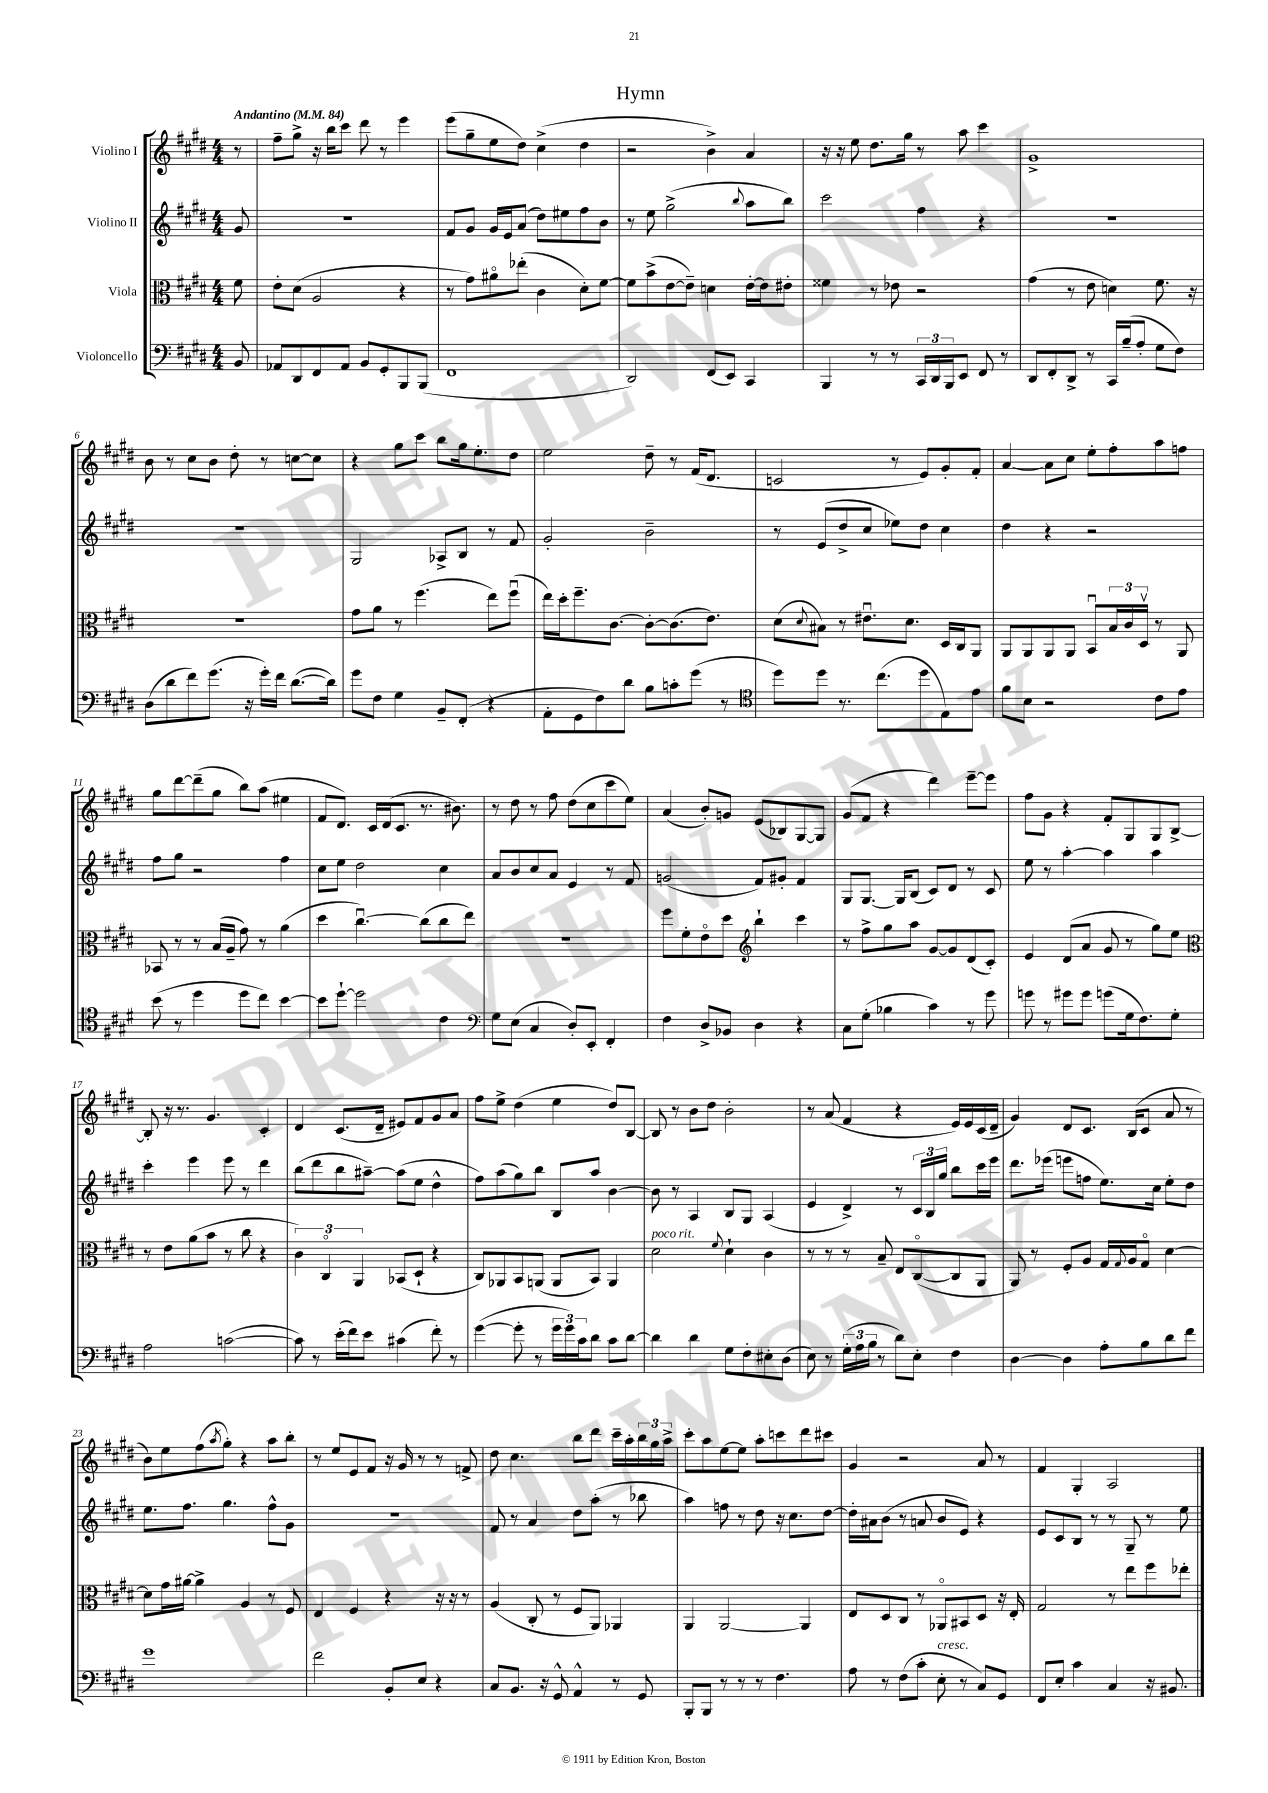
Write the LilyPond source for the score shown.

\header { title = "Hymn" }
<<
\new StaffGroup <<
\new Staff = "s0" \with { instrumentName = "Violino I" } {
    \clef treble \key e \major \numericTimeSignature \time 4/4 \partial 8 \tempo "Andantino" 4 = 84
    r8 |
    fis''8-- gis''8-> r16 b''16 cis'''8 dis'''8 r8 e'''4 |
    e'''8( gis''8-- e''8 dis''8) cis''4->( dis''4 |
    r2 b'4->) a'4 |
    r16 r16 e''8 dis''8. gis''16 r8 a''8 cis'''4 |
    gis'1-> |
    b'8 r8 cis''8 b'8 dis''8-. r8 c''8~ c''8 |
    r4 gis''8 cis'''8 b''8 gis''16 e''8.-. dis''8 |
    e''2 dis''8-- r8 fis'16( dis'8. |
    c'2 r8 e'8) gis'8-. fis'8-. |
    a'4~ a'8 cis''8 e''8-. fis''8-. a''8 f''8 |
    gis''8 dis'''8~ dis'''8--( gis''8 b''8) a''8( eis''4 |
    fis'8 dis'8.) cis'16 dis'16( cis'8. r8. bis'8.) |
    r8 dis''8 r8 fis''8 dis''8( cis''8 cis'''8 e''8) |
    a'4( b'8-.) g'8 e'8( bes8) gis8~ gis8 |
    gis'8( fis'8 r4 dis'''4) e'''8~-- e'''8 |
    fis''8 gis'8 r4 fis'8-. gis8 gis8 b8~-> |
    b8-. r16 r8. gis'4. cis'4-. |
    dis'4 cis'8.( dis'16-- eis'8) fis'8 gis'8 a'8 |
    fis''8 e''8-> dis''4( e''4 dis''8) b8~ |
    b8 r8 b'8 dis''8 b'2-. |
    r8 a'8( fis'4 r4 e'16) e'16 cis'16( dis'16-- |
    gis'4) dis'8 cis'8. b16( cis'8 a'8 r8 |
    b'8) e''8 fis''8( \acciaccatura { a''8 } gis''8-.) r4 a''8 b''8-. |
    r8 e''8 e'8 fis'8 r16 gis'16 r8 r8 f'8-> |
    dis''8 cis''4. b''8 dis'''8 cis'''16-- a''16-. \tuplet 3/2 { b''16 gis''16 a''16-> } |
    cis'''8-. a''8 e''8~ e''8 a''8-. c'''8 dis'''8 cis'''8 |
    gis'4 r2 a'8 r8 |
    fis'4 gis4-. a2 \bar "|." |
}
\new Staff = "s1" \with { instrumentName = "Violino II" } {
    \clef treble \key e \major \numericTimeSignature \time 4/4 \partial 8
    gis'8 |
    R1 |
    fis'8 gis'8 gis'16 e'16 a'8( dis''8) eis''8 fis''8 b'8 |
    r8 e''8 gis''2->( \appoggiatura { b''8 } a''8 b''8) |
    cis'''2 fis''4 r4 |
    R1 |
    R1 |
    gis2 aes8-> b8 r8 fis'8 |
    gis'2-. b'2-- |
    r8 e'8( dis''8-> cis''8 ees''8) dis''8 cis''4 |
    dis''4 r4 r2 |
    fis''8 gis''8 r2 fis''4 |
    cis''8 e''8 dis''2 cis''4 |
    a'8 b'8 cis''8 a'8 e'4 r8 fis'8 |
    g'2( fis'8) gis'8-. fis'4 |
    gis8 gis8.~ gis16 b8( cis'8) dis'8 r8 cis'8 |
    e''8 r8 a''4~-. a''4 a''4 |
    cis'''4-. e'''4 e'''8 r8 dis'''4 |
    b''8( dis'''8 b''8 ais''8~--) ais''8( e''8 dis''4-^ |
    fis''8) a''8( gis''8) b''8 b8 a''8 b'4~ |
    b'8 r8 a4 b8 gis8 a4( |
    e'4 dis'4->) r8 \tuplet 3/2 { cis'16 b16 gis''16 } b''8 cis'''16 e'''16 |
    dis'''8. ees'''16( e'''8 f''8 e''8.) cis''16 e''8-. dis''8 |
    e''8. fis''8. gis''4. fis''8-^ gis'8 |
    R1 |
    fis'8 r8 a'4 dis''8 a''8-.( r8 bes''8 |
    a''4) f''8 r8 dis''8 r16 cis''8. dis''8~ |
    dis''16-. ais'16 b'8( r8 a'8 b'8 e'8) r4 |
    e'8 cis'8 b8 r8 r8 gis8-- r8 e''8 \bar "|." |
}
\new Staff = "s2" \with { instrumentName = "Viola" } {
    \clef alto \key e \major \numericTimeSignature \time 4/4 \partial 8
    fis'8 |
    e'8-. dis'8( a2 r4 |
    r8 gis'8) ais'8\flageolet ees''8-.( cis'4 dis'8-.) fis'8~ |
    fis'8 b'8->( e'8~ e'8--) d'4 e'16~-. e'16 eis'8-. |
    fisis'4 r8 ees'8 r2 |
    gis'4( r8 e'8 d'4) fis'8. r16 |
    R1 |
    gis'8 a'8 r8 fis''4.( e''8) fis''8\downbow( |
    e''16) dis''16-. fis''8.-- cis'8.~ cis'8~-. cis'8.( e'8.) |
    dis'8( \appoggiatura { dis'8 } bis8) r8 eis'8.\downbow dis'8. dis16 cis16 a,8 |
    a,8 a,8 a,8 a,8 b,8\downbow \tuplet 3/2 { b16 cis'16 dis16\upbow } r8 a,8 |
    bes,8 r8 r8 b16( a16-- gis'8) r8 a'4( |
    dis''4 cis''4.~\downbow) cis''8( cis''8 e''8) |
    r1 |
    fis''8 fis'8-. e'8\flageolet dis''8 \clef treble b''4-! cis'''4 |
    r8 fis''8-> gis''8 a''8 gis'8~ gis'8 dis'8( cis'8-.) |
    e'4 dis'8( a'8 gis'8 r8 gis''8) e''8 |
    \clef alto r8 e'8 a'8( b'8 r8 cis''8 r4 |
    \tuplet 3/2 { cis'4) cis4\flageolet a,4 } bes,8( dis8-! r4 |
    cis8) aes,8 b,8 a,8( a,8 b,8) a,4 |
    dis'2^\markup { \italic "poco rit." } \appoggiatura { fis'8 } dis'4-! cis'4 |
    r8 r8 r8 b8-- e8 cis8~\flageolet( cis8 a,8 |
    a,8) r8 fis8-. a8 gis16 \appoggiatura { gis8 } a16 gis8\flageolet dis'4~ |
    dis'8 gis'16 ais'16~ ais'4-> a4 r8 fis8 |
    e4 fis4 r4 r16 r16 r8 |
    a4( cis8-. r8 fis8 a,8) aes,4 |
    a,4 a,2~ a,4 |
    e8 dis8 cis8 r8 aes,8\flageolet bis,8 dis8 r16 e16-. |
    gis2 r8 e''8 fis''8 ees''8-. \bar "|." |
}
\new Staff = "s3" \with { instrumentName = "Violoncello" } {
    \clef bass \key e \major \numericTimeSignature \time 4/4 \partial 8
    b,8 |
    aes,8 dis,8 fis,8 aes,8 b,8 gis,8-. b,,8 b,,8( |
    fis,1 |
    dis,2) fis,8( e,8) cis,4 |
    b,,4 r8 r8 \tuplet 3/2 { cis,16 dis,16 b,,16 } e,8 fis,8 r8 |
    dis,8 fis,8-. dis,8-> r8 cis,16 b16--( a8-. gis8 fis8) |
    dis8( dis'8 fis'8) gis'8.( r16 gis'16-.) fis'16 dis'8.~( dis'16) |
    gis'8 fis8 gis4 b,8-- fis,8-.( r4 |
    a,8-. gis,8 fis8) dis'8 b8 c'8-. gis'8( r8 |
    \clef tenor dis''8) dis''8 r8. cis''8.( dis''8 e8) e'8 |
    fis'8 b8 r2 cis'8 e'8 |
    b'8( r8 dis''4 dis''8 cis''8) b'4~ |
    b'8 dis''8~-! dis''2 cis'4 |
    \clef bass gis8 e8( cis4 dis8-.) e,8-. fis,4-. |
    fis4 dis8-> bes,8 dis4 r4 |
    cis8 gis8-.( bes4 cis'4) r8 gis'8 |
    g'8 r8 gis'8 gis'8 g'8( gis16 fis8.) gis8-. |
    a2 c'2~( |
    c'8) r8 e'16-.( fis'16) e'8 cis'4( fis'8-.) r8 |
    gis'4~( gis'8-. r8 \tuplet 3/2 { gis'16 gis'16) cis'16 } dis'8 cis'8 dis'8~ |
    dis'4 dis'4 gis8 fis8-. eis8-. dis8( |
    e8) r8 \tuplet 3/2 { gis16-.( a16 b16 } r8 dis'8) e8-. fis4 |
    dis4~ dis4 a8-. b8 dis'8 fis'8 |
    gis'1 |
    fis'2 b,8-. e8 r4 |
    cis8 b,8. r16 gis,8-^ a,4-^ r8 gis,8 |
    b,,8-. b,,8 r8 r8 r8 fis4. |
    a8 r8 fis8( cis'8-. e8-.^\markup { \italic "cresc." } r8 cis8) gis,8 |
    fis,8 e8-. cis'4 cis4 r16 bis,8. \bar "|." |
}
>>
>>
